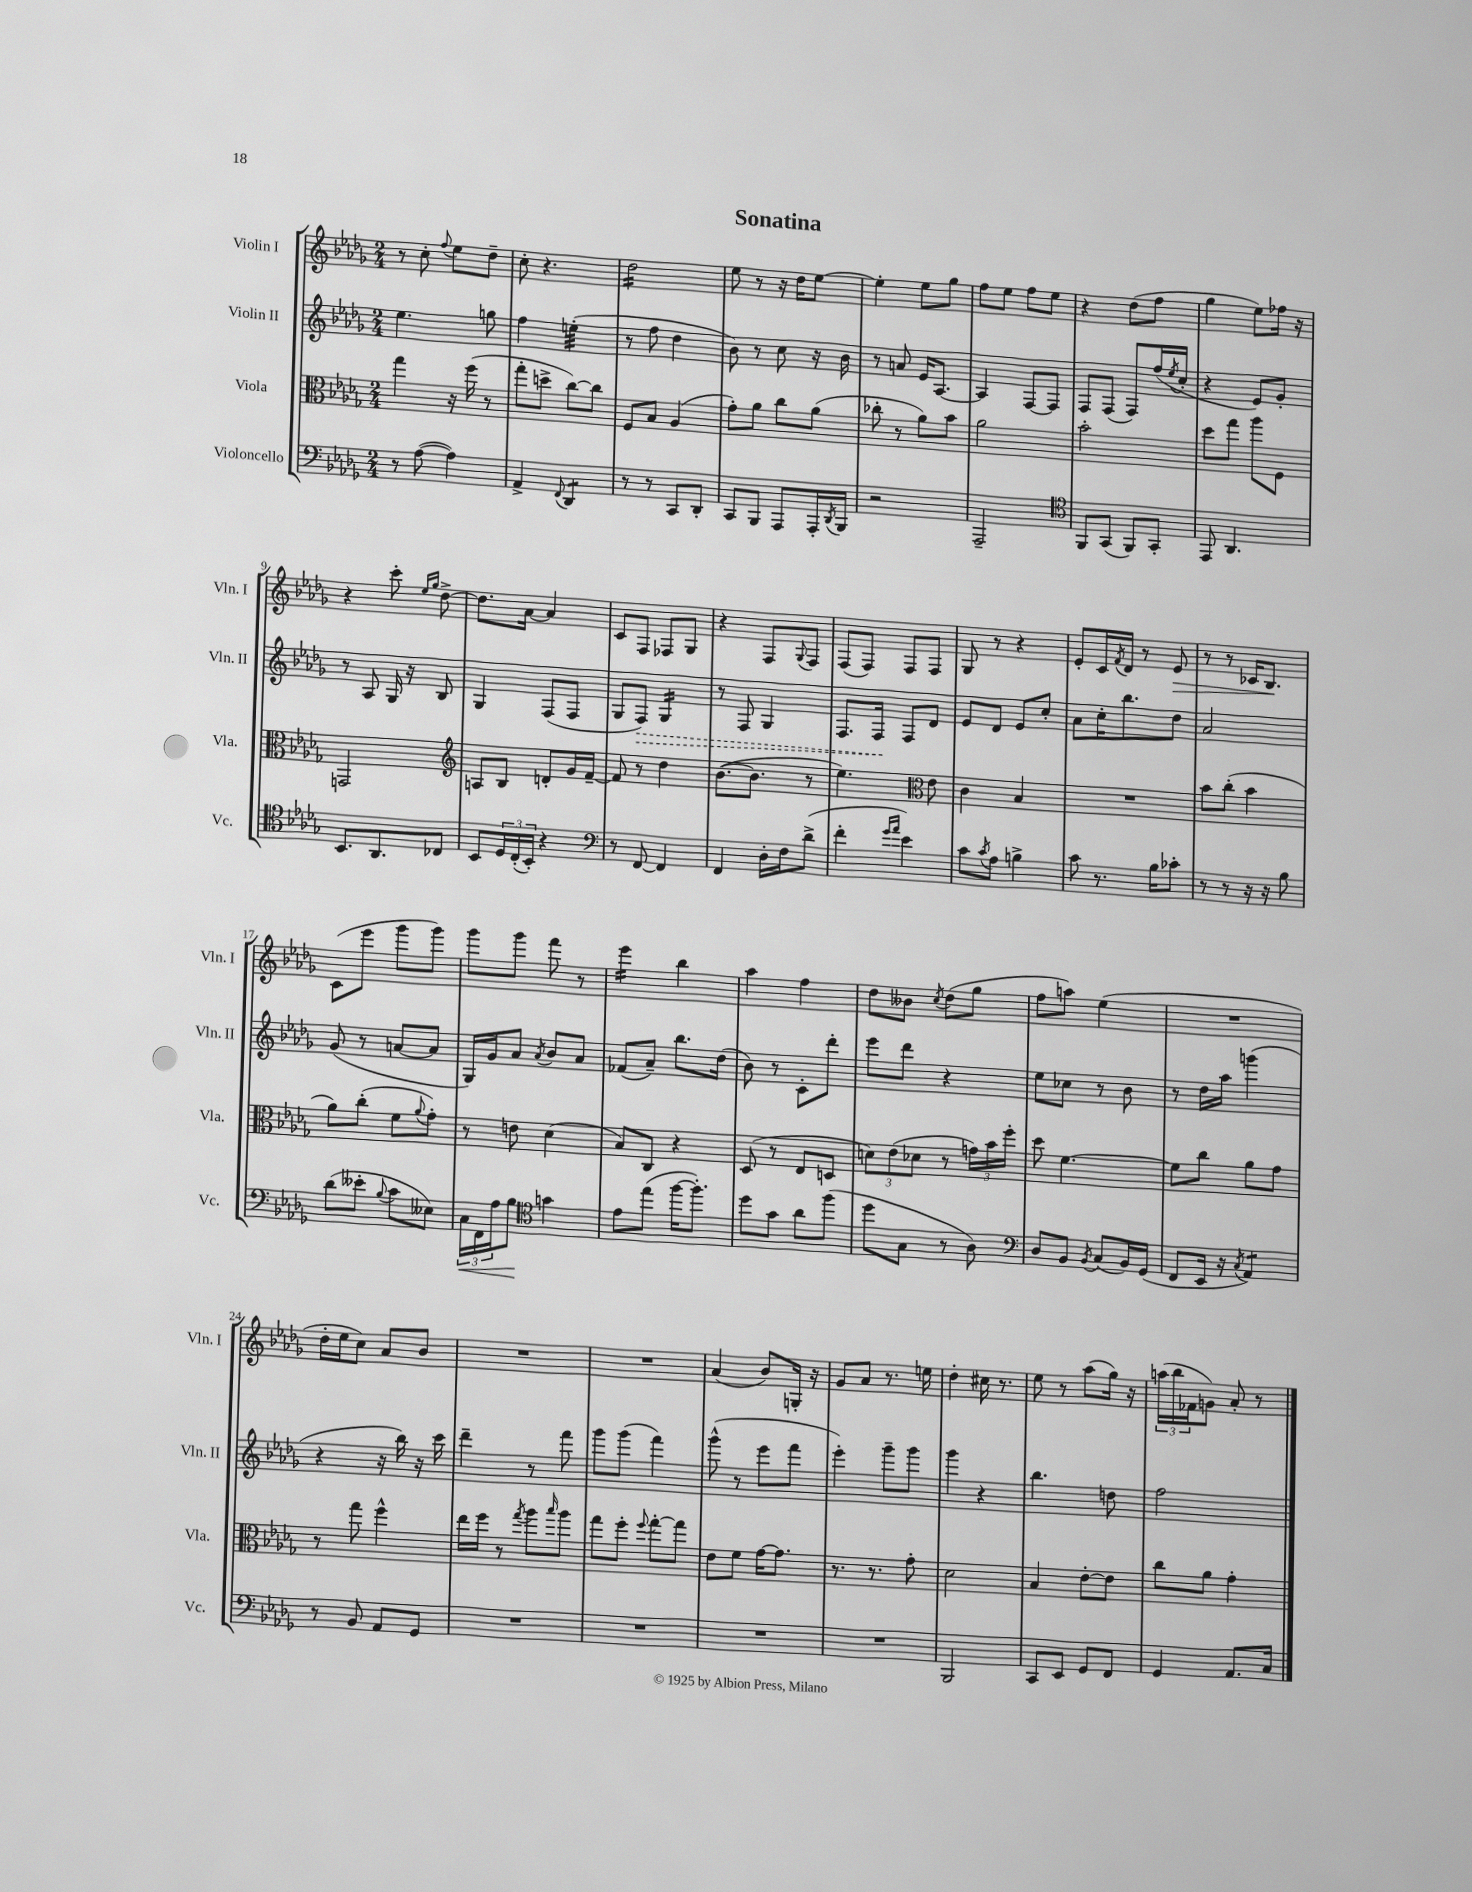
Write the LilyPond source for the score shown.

\header { title = "Sonatina" }
<<
\new StaffGroup <<
\new Staff = "s0" \with { instrumentName = "Violin I" shortInstrumentName = "Vln. I" } {
    \clef treble \key des \major \numericTimeSignature \time 2/4
    r8 c''8-. \appoggiatura { f''8 } ees''8 des''8-- |
    c''8-. r4. |
    des''2:16 |
    ees''8 r8 r16 des''16 ees''8~ |
    ees''4-. ees''8 ges''8 |
    f''8 ees''8 f''8 ees''8 |
    r4 des''8( f''8 |
    ges''4 ees''8) fes''16 r16 |
    r4 c'''8-. \grace { ees''16 ges''16 } des''8~-> |
    des''8. aes'16~ aes'4 |
    c'8 f8 fes8 ges8 |
    r4 f8 \appoggiatura { ges8 } f8 |
    f8( f8) f8 f8 |
    ges8 r8 r4 |
    ees'8-. c'16 \acciaccatura { f'8 } des'16 r8 ees'8\> |
    r8 r8 ces'16 bes8.\! |
    c'8( ees'''8 ges'''8 ges'''8) |
    ges'''8 ges'''8 f'''8 r8 |
    ees'''4:16 bes''4 |
    aes''4 f''4 |
    des''8 beses'8 \acciaccatura { c''8 } des''8( ges''8 |
    f''8 a''8) ees''4( |
    R2 |
    des''16-. ees''16 c''8) aes'8 bes'8 |
    R2 |
    R2 |
    aes'4( bes'8) g16-. r16 |
    ges'8 aes'8 r8. e''16 |
    des''4-. cis''16 r8. |
    ees''8 r8 aes''8( ges''16) r16 |
    \tuplet 3/2 { a''16( bes''16 fes'16 } g'8) aes'8-. r8 \bar "|." |
}
\new Staff = "s1" \with { instrumentName = "Violin II" shortInstrumentName = "Vln. II" } {
    \clef treble \key des \major \numericTimeSignature \time 2/4
    ees''4. g''8 |
    f''4 e''4:32-.( |
    r8 f''8 des''4 |
    bes'8) r8 c''8 r16 bes'16 |
    r8 a'8 ees'16 aes8.~ |
    aes4 f8~ f8 |
    f8 f8( f8) f''16( \acciaccatura { ees''8 } c''16-. |
    r4 ees'8) ges'8-. |
    r8 aes8 ges16 r16 bes8 |
    ges4 f8( f8 |
    ges8 \once \override Hairpin.style = #'dashed-line f8\>) ges4:16 |
    r8 f8 ges4 |
    f8. f16\! f8 des'8 |
    ees'8 des'8 ees'8 c''8-. |
    aes'8 c''16-. bes''8. des''8 |
    aes'2 |
    ges'8( r8 a'8~ a'8 |
    ges16) ges'16 aes'8 \acciaccatura { aes'8 } bes'8 aes'8 |
    fes'8( aes'8--) bes''8. des''16( |
    bes'8) r8 c'8-. des'''8-. |
    ees'''8 des'''8 r4 |
    ees''8 ces''8 r8 bes'8 |
    r8 des''16 aes''16 g'''4( |
    r4 r16 bes''16) r16 c'''16 |
    des'''4-- r8 f'''8 |
    ges'''8 ges'''8( f'''4) |
    ges'''8-^( r8 ees'''8 f'''8 |
    ees'''4-.) ges'''8-- ges'''8 |
    ges'''4 r4 |
    bes''4. d''8 |
    f''2 \bar "|." |
}
\new Staff = "s2" \with { instrumentName = "Viola" shortInstrumentName = "Vla." } {
    \clef alto \key des \major \numericTimeSignature \time 2/4
    ges''4 r16 f''16( r8 |
    ges''8-. d''8-> c''8~) c''8 |
    f8 bes8 aes4( |
    ges'8-.) aes'8 c''8 aes'8( |
    ces''8-. r8 aes'8) bes'8 |
    aes'2 |
    bes'2-. |
    des''8 ges''8 aes''8 f8 |
    g,2 |
    \clef treble a8 bes8 d'8-. ges'16 f'16~-- |
    f'8 r8 des''4 |
    bes'8.~( bes'8. r8 |
    ees''4.) \clef alto ees'8 |
    c'4 bes4 |
    R2 |
    bes'8 c''8-.( bes'4 |
    aes'8) c''8-.( f'8 \appoggiatura { aes'8 } ges'8-.) |
    r8 e'8 des'4( |
    bes8) c8 r4 |
    des8( r8 ees8 d8 |
    \tuplet 3/2 { d'8) ees'8( des'8 } r8 \tuplet 3/2 { g'16) bes'16 f''16-. } |
    des''8 f'4.~ |
    f'8 c''8 aes'8 ges'8 |
    r8 ges''8 f''4-^ |
    ees''16 f''16 r8 \acciaccatura { ges''8 } aes''8 \grace { bes''16 } aes''8 |
    ges''8 f''8-. \appoggiatura { f''8 } ges''8~-. ges''8 |
    ees'8 f'8 ges'16~ ges'8. |
    r8. r8. ges'8-. |
    des'2 |
    bes4 ees'8~-. ees'8 |
    c''8 aes'8 ges'4-. \bar "|." |
}
\new Staff = "s3" \with { instrumentName = "Violoncello" shortInstrumentName = "Vc." } {
    \clef bass \key des \major \numericTimeSignature \time 2/4
    r8 aes8~( aes4) |
    aes,4-> \appoggiatura { f,8 } des,4:8 |
    r8 r8 c,8 des,8-. |
    c,8 bes,,8 aes,,8 aes,,16-. \acciaccatura { des,8 } bes,,16 |
    r2 |
    aes,,2-- |
    \clef tenor f,8 ges,8( f,8) ges,8-. |
    ees,8 aes,4. |
    bes,8. aes,8. ces8 |
    bes,8 \tuplet 3/2 { des16 c16-.( bes,16-.) } r4 |
    \clef bass r8 f,8~ f,4 |
    f,4 des16-. f16 des'8->( |
    f'4-. \grace { ges'16 aes'16 } ees'4) |
    c'8 \acciaccatura { c'8 } aes8 b4-> |
    c'8 r8. bes16 ces'8-. |
    r8 r8 r16 r16 bes8 |
    des'8( eeses'8-. \appoggiatura { bes8 } c'8 eeses8) |
    \tuplet 3/2 { c16\< f,16 aes16 } bes8\! \clef tenor g'4 |
    ees'8 ees''8( f''16~ f''8.-.) |
    des''8 ges'8 aes'8 f''8( |
    des''8 ges8 r8 aes8) |
    \clef bass des8 bes,8 \acciaccatura { bes,8 } c8( bes,16) ges,16( |
    f,8 ees,16 r16 \acciaccatura { c8 } aes,4:8) |
    r8 bes,8 aes,8 ges,8 |
    R2 |
    R2 |
    R2 |
    R2 |
    bes,,2 |
    c,8 ees,8 ges,8 f,8 |
    ges,4 aes,8. c16 \bar "|." |
}
>>
>>
